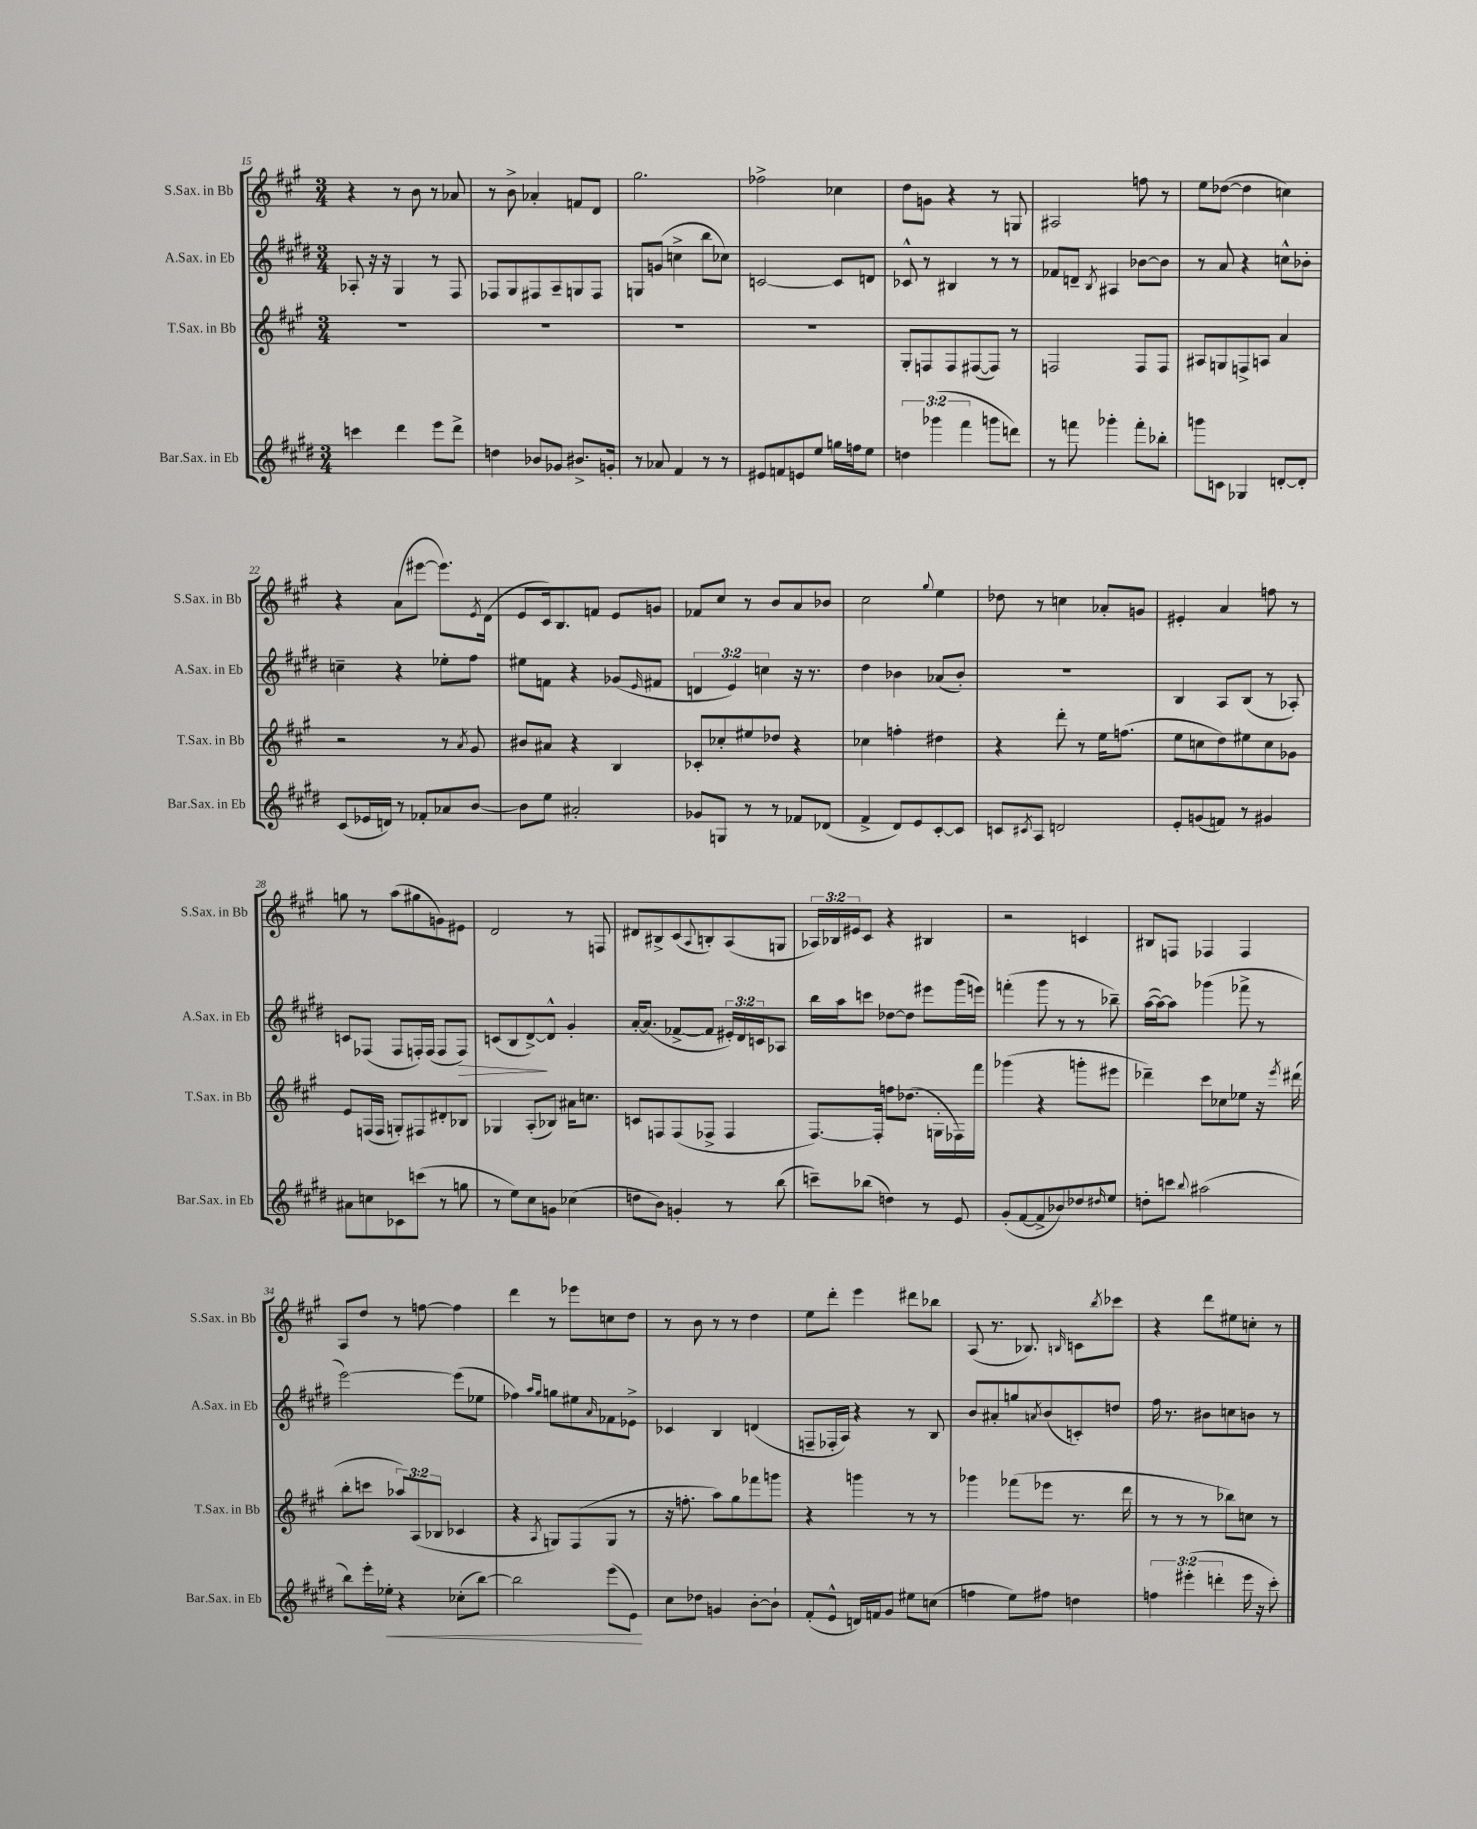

**kern	**kern	**kern	**kern
*staff4	*staff3	*staff2	*staff1
*clefG2	*clefG2	*clefG2	*clefG2
*k[f#c#g#d#]	*k[f#c#g#]	*k[f#c#g#d#]	*k[f#c#g#]
*M3/4	*M3/4	*M3/4	*M3/4
4ccc\	2.r	8A-'/	4r
.	.	16r	.
.	.	16r	.
4ddd#\	.	4G#/	8r
.	.	.	8b\
8eee\L	.	8r	8r
8ddd#^\J	.	8F#/	8a-/
=	=	=	=
4dd\	2.r	8F-/L	8r
.	.	8G#/	8b^\
8b-/L	.	8F#/	4a-'/
8g-/J	.	8A~/	.
8.b#^/L	.	8G/	8f/L
.	.	8F#/J	8d/J
16g'/Jk	.	.	.
=	=	=	=
8r	2.r	8G/L	2.gg#\
8a-/	.	(8g/J	.
4f#/	.	4cc^\	.
8r	.	8bb\L	.
8r	.	8cc-\J)	.
=	=	=	=
8e#/L	2.r	[2c/	2ff-^\
8f/	.	.	.
8e/	.	.	.
8ee/J	.	.	.
16gg\LL	.	8c/]L	4cc-\
16ff\J	.	.	.
8ee\J	.	8d/J	.
=	=	=	=
6dd\	8G#'/L	8c-^^/	8dd\L
.	8F/	8r	8g\J
(6ggg-\	.	.	.
.	8F/	4B#/	4r
6fff#\	.	.	.
.	([8F#/	.	.
8ggg\L	8F#/]J)	8r	8r
8ddd\J)	8r	8r	8G/
=	=	=	=
8r	2F/	8f-/L	2A#/
8fff\	.	8d~/J	.
.	.	8qB/	.
4ggg-'\	.	4A#/	.
8fff'\L	8F/L	[8b-\L	8ff\
8bb-'\J	8F/J	8b-\]J	8r
=	=	=	=
8ggg\L	8A#/L	8r	8ee\L
8c\J	8G/	8a/	([8dd-\J
4G-/	8F^/	4r	4dd-\]
.	8A/J	.	.
[8d'/L	4a/	8cc^^\L	4cc\)
8d'/]J	.	8b-'\J	.
=	=	=	=
(8c#/L	2r	4cc~\	4r
16e-/L	.	.	.
16d/JJ)	.	.	.
8r	.	4r	(8a\L
8f-'/L	.	.	[8eee#\J
8a-/	8r	8ee-'\L	8.eee#\]L)
.	8qa/	.	.
[8b/J	8g#/	8ff#\J	.
.	.	.	8qe/
.	.	.	(16d\Jk
=	=	=	=
8b\]L	8b#/L	8ee#\L	8e/L
8ee\J	8a#/J	8f\J	16c#/k)
.	.	.	8.B/
2a#'/	4r	4r	.
.	.	.	8f/J
.	4B/	(8g-/L	8e/L
.	.	16qqe/	.
.	.	8f#/J	8g/J
=	=	=	=
8g-/L	8c-'/L	6d/	8f-/L
8G/J	8cc-'/	.	8cc#/J
.	.	6e/)	.
8r	8ee#/	.	8r
.	.	6cc\	.
8r	8dd-/J	.	8b/L
8f-/L	4r	16r	8a/
.	.	8.r	.
(8d-/J	.	.	8b-/J
=	=	=	=
4f#^/	4cc-\	4dd#\	2cc#\
8d#/L)	4ff'\	4b-\	.
8e/	.	.	.
.	.	.	8qqgg#/
[8c#'/	4dd#\	(8a-/L	4ee\
8c#/]J	.	8b-'/J)	.
=	=	=	=
8c/L	4r	2.r	8dd-\
8qc#/	.	.	.
8A/J	.	.	8r
2d/	8ddd'\	.	4cc\
.	8r	.	.
.	16ee\LK	.	8a-'/L
.	(8.ff\J	.	.
.	.	.	8g/J
=	=	=	=
8e'/L	8ee\L	4B/	4e#'/
(8g/	8cc\	.	.
8f/J)	8dd\)	8A/L	4a/
8r	8ee#\	(8B/J	.
4g#/	8cc\	8r	8ff\
.	8g-\J	8A-'/)	8r
=	=	=	=
8a#\L	8e/L	8c/L	8gg\
8cc\	(16F/L	(8F-/J	8r
.	16F/JJ	.	.
8c-\	8G'/L)	8F-/L	(8aa\L
(8ccc\J	8F#/	16F'/L)	8gg#\
.	.	(16F/JJ	.
8r	8d#'/	8F/L	8g\)
8gg\	8B-/J	8F/J)	8e#\J
=	=	=	=
8r	4G-/	(8c/L	2d/
8ee\L)	.	8B/	.
8cc#\	(8A'/L	[8d#^/)	.
8g\J	8B-/J)	8d#^^/]J	.
(4cc-\	16a#\LK	4g#'/	8r
.	8.cc\J	.	.
.	.	.	8F/
=	=	=	=
8dd\L	8c/L	[16a'/LK	8d#/L
.	.	(8.a/]J	.
8b\J)	8F/	.	8B#^/
4g'/	(8F/	[8f-^/L	(8c#/
.	.	.	8qqA/
.	8F-^/J	8f-/]J	8B'/)
8r	4F-/	24e#'/LL)	(8A/
.	.	24d#/	.
.	.	24c/J	.
(8bb\	.	8A-/J	8G/J
=	=	=	=
8ccc~\L)	[8.F#/L)	16bb\LL	24A-/LL)
.	.	.	24B-/
.	.	16aa\J	.
.	.	.	24e#/J
(8bb-\J	.	8ccc\J	8c#/J
.	16F#'/]Jk	.	.
4dd\)	8ff\L	[8dd-\L	4r
.	(8.dd-\J	8dd-\]J	.
8r	.	8eee#\L	4B#/
.	16G'\LL	.	.
8e/	16F-\)	(16ggg#\L	.
.	16fff#\JJ	16eee\JJ)	.
=	=	=	=
(8g#'/L	(4ggg-\	(4fff'\	2r
[8f#/	.	.	.
8f#^/]	4r	8ggg#\	.
8b-/)	.	8r	.
8dd-/	8ggg'\L	8r	4c/
16qqdd#/	.	.	.
8ee/J	8eee#\J	8bb-~\)	.
=	=	=	=
8dd'\L	4ddd-~\)	([16aa\LL	8B#/L
.	.	16aa\_J)	.
8ccc\J	.	8aa\]J	8F/J
8qqbb/	.	.	.
(2aa#\	8ccc#\L	(4ggg-\	4F-/
.	8cc-\	.	.
.	8ee-\J	8fff-^\	4F-/
.	16r	8r	.
.	8qeee/	.	.
.	(16ddd#\	.	.
=	=	=	=
8bb\L)	8bb'\L	[2eee\)	8A/L
16eee'\L	8ccc\J	.	8dd/J
16ee-'\JJ	.	.	.
4r	12aa-/L)	.	8r
.	(12A/	.	.
.	.	.	[8ff\
.	12B-/J	.	.
(8cc-'\L	4c-/	(8eee\]L	4ff\]
[8bb\J)	.	8ee-\J	.
=	=	=	=
2bb\]	4r	4ff-\)	4ddd\
.	.	16qqaa/LL	.
.	8qA/	16qqgg#/JJ	.
.	8G/L)	8gg\L	8r
.	(8F#/	8ee#\	8eee-\L
.	.	16qqa/	.
(8eee\L	8G/J	8f-\	8cc\
8e\J)	8r	8e-^\J	8dd\J
=	=	=	=
8cc#\L	16r	4c-/	8r
.	8.ff'\	.	.
8dd-\J	.	.	8b\
4g/	8aa\L)	4B/	8r
.	8gg#\	.	8r
[8b'\L	8fff-\	(4d/	4dd\
8b`\]J	8ggg\J	.	.
=	=	=	=
(8f#'/L	4r	8F~/L	8ee\L
8e^^/J	.	16F-'/L	8ddd'\J
.	.	16A/JJ)	.
16d/LL)	4ggg\	4r	4eee\
16f/J	.	.	.
8g#/J	.	.	.
8ee#\L	8r	8r	8ddd#\L
(8cc\J	8r	8B/	8bb-\J
=	=	=	=
4ff\	4ggg-\	8b/L	(8A/
.	.	8a#'/	8.r
8ee\L)	(8fff-\L	8gg/	.
.	.	.	8.B-/)
.	.	8qa/	.
8ff#\J	8eee-\J	(8b/	.
.	.	.	16qqB/
4dd\	8.r	8c'/)	8c\L
.	.	.	8qbb/
.	.	8dd/J	8ccc-\J
.	16ddd\	.	.
=	=	=	=
6ff\	8r	16ff#\	4r
.	.	8.r	.
.	8r	.	.
(6eee#'\	.	.	.
.	8r	8b#\L	8ddd\L
6ddd'\	.	.	.
.	8bb-\L)	8cc\	8ee#\
16eee#\	8cc\J	8b\J	8cc'\J
16r	.	.	.
8ccc#'\)	8r	8r	8r
==	==	==	==
*-	*-	*-	*-
